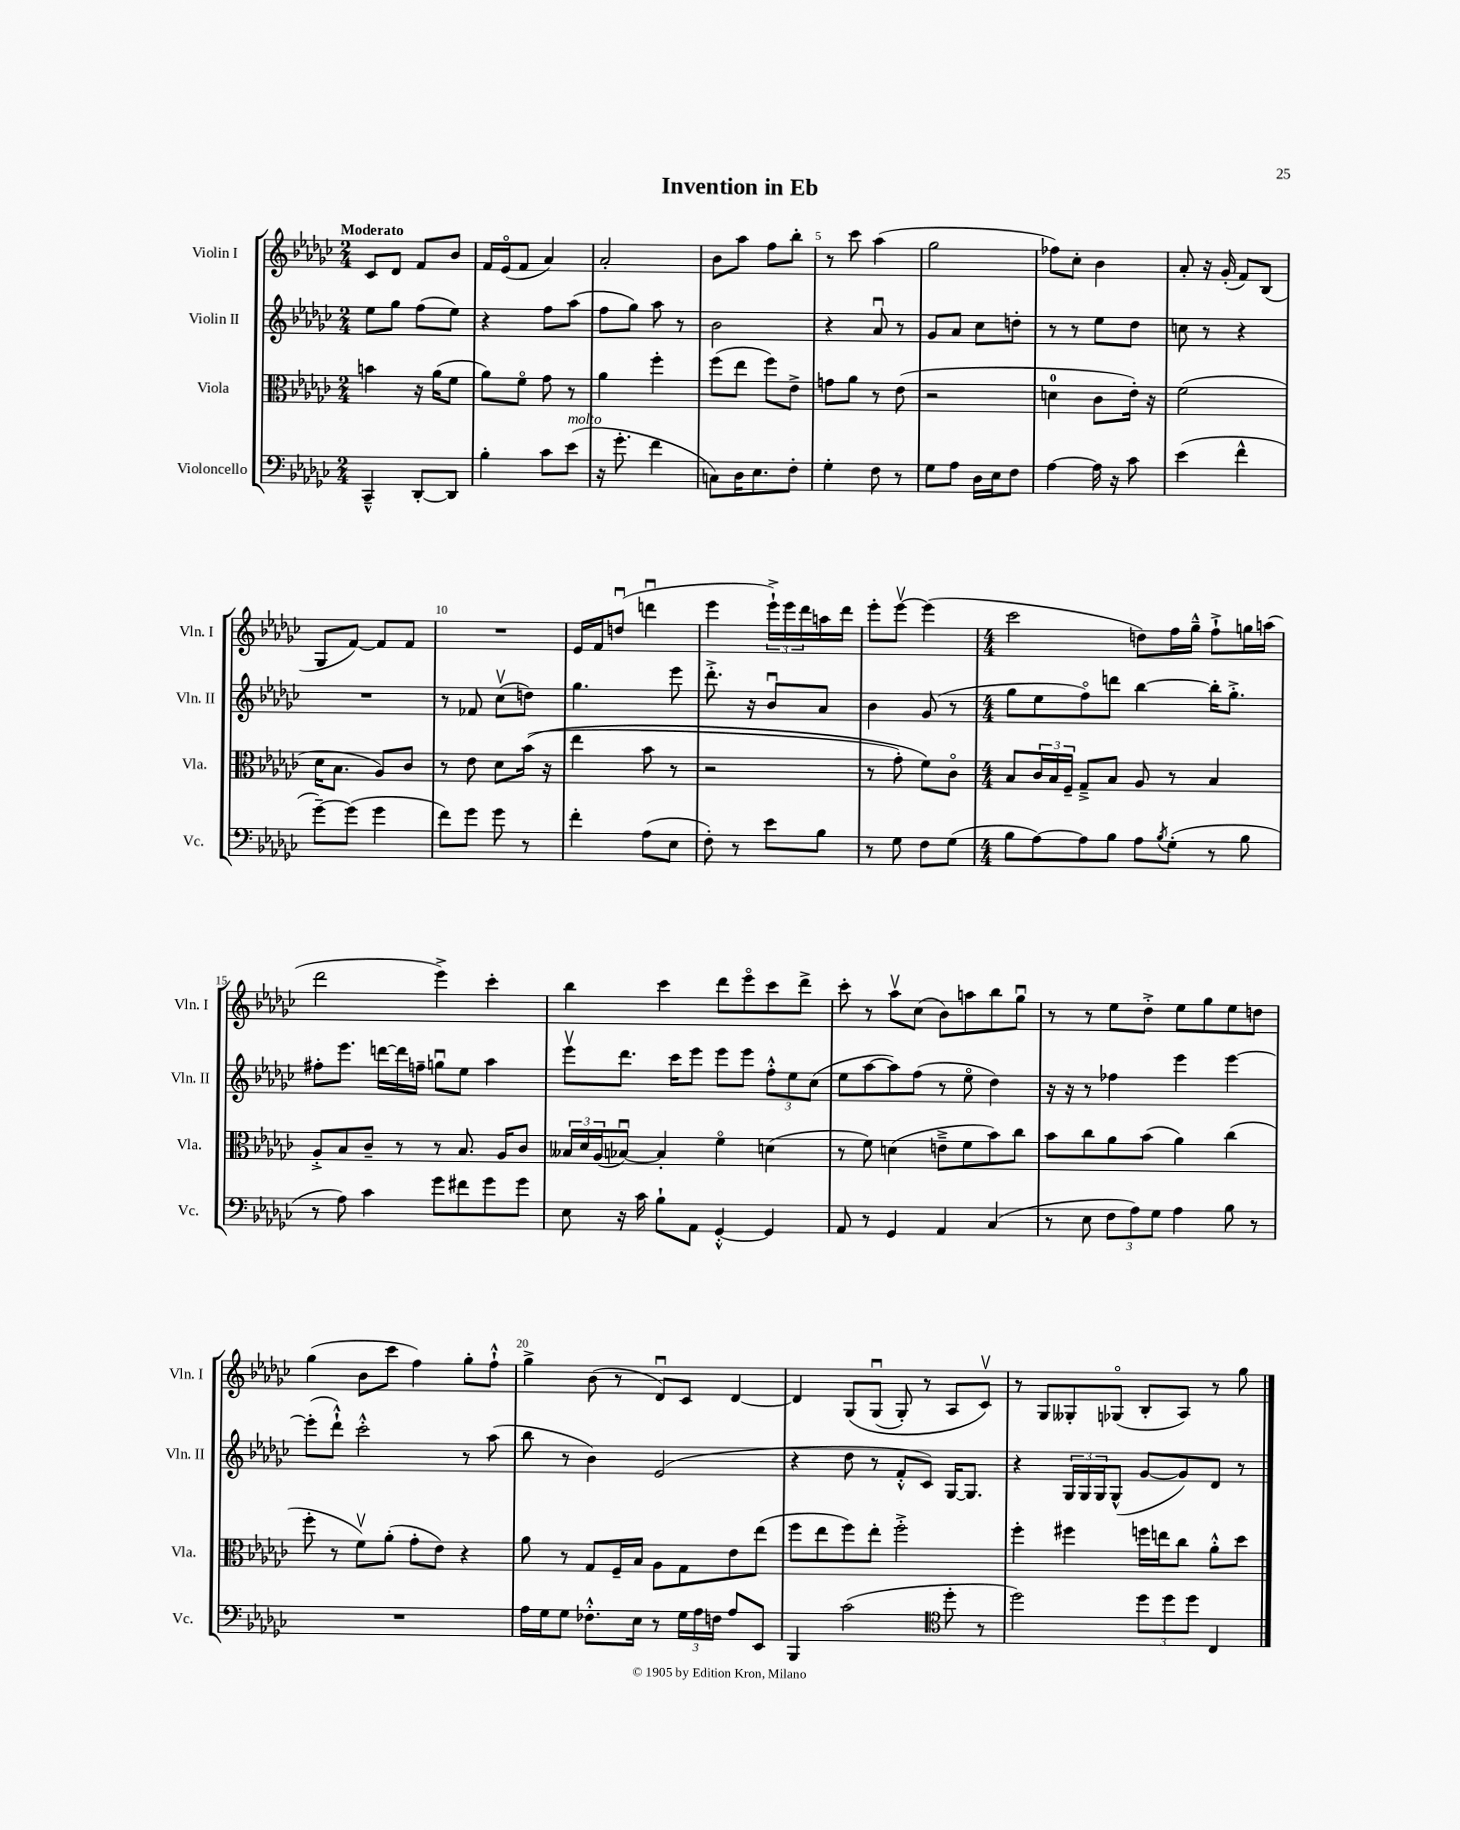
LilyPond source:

\header { title = "Invention in Eb" }
<<
\new StaffGroup <<
\new Staff = "s0" \with { instrumentName = "Violin I" shortInstrumentName = "Vln. I" } {
    \clef treble \key ges \major \numericTimeSignature \time 2/4 \tempo "Moderato"
    ces'8 des'8 f'8 bes'8 |
    f'16 ees'16\flageolet( f'8 aes'4) |
    aes'2-. |
    bes'8 aes''8 f''8 bes''8-. |
    r8 ces'''8 aes''4( |
    ges''2 |
    fes''8) ces''8-. bes'4 |
    aes'8-. r16 ges'16-.( f'8) bes8( |
    ges8 f'8~) f'8 f'8 |
    R2 |
    ees'16 f'16 d''8\downbow( d'''4\downbow |
    ees'''4 \tuplet 3/2 { ees'''16-!->) ees'''16 des'''16 } a''16 des'''16 |
    ees'''8-. ees'''8~\upbow ees'''4( |
    \numericTimeSignature \time 4/4 ces'''2 d''8) f''16 ges''16---^ f''8-!-> g''16 a''16( |
    des'''2 ees'''4->) ces'''4-. |
    bes''4 ces'''4 des'''8 ees'''8\flageolet ces'''8 des'''8-> |
    ces'''8-. r8 aes''8\upbow ces''8( bes'8) a''8 bes''8 ges''8\downbow |
    r8 r8 ees''8 des''8-.-> ees''8 ges''8 ees''8 d''8 |
    ges''4( bes'8 ces'''8 f''4) ges''8-. f''8-!-^ |
    ges''4-> bes'8( r8 des'8\downbow) ces'8 des'4~ |
    des'4 ges8\( ges8\downbow( ges8-.) r8 aes8 ces'8\upbow\) |
    r8 ges8 geses8-. ges8\flageolet( bes8-. aes8) r8 ges''8 \bar "|." |
}
\new Staff = "s1" \with { instrumentName = "Violin II" shortInstrumentName = "Vln. II" } {
    \clef treble \key ges \major \numericTimeSignature \time 2/4
    ees''8 ges''8 f''8( ees''8) |
    r4 f''8 aes''8( |
    f''8 ges''8) aes''8 r8 |
    bes'2 |
    r4 aes'8\downbow r8 |
    ges'8 aes'8 ces''8 d''8-. |
    r8 r8 ees''8 des''8 |
    c''8 r8 r4 |
    R2 |
    r8 fes'8 ces''8\upbow( d''8) |
    ges''4. ees'''8 |
    des'''8.-.-> r16 bes'8\downbow aes'8 |
    bes'4 ges'8( r8 |
    \numericTimeSignature \time 4/4 ges''8 ees''8 f''8\flageolet) d'''8 bes''4~ bes''16-. ges''8.-.-> |
    fis''8-. ees'''8. d'''16~ d'''16 f''16-- g''8\downbow ees''8 aes''4 |
    ees'''8\upbow des'''8. ces'''16 ees'''8 ees'''8 ees'''8 \tuplet 3/2 { f''8-.-^ ees''8 ces''8( } |
    ees''8 aes''8~ aes''8) f''8( r8 ees''8\flageolet des''4) |
    r16 r16 r8 fes''4 ees'''4 ees'''4~ |
    ees'''8-.( des'''8-!-^) ces'''2-.-^ r8 aes''8( |
    bes''8 r8 bes'4) ees'2( |
    r4 des''8 r8 f'8-.-^ ces'8) ges16~ ges8. |
    r4 \tuplet 3/2 { ges16 ges16 ges16 } ges8-^( ges'8~ ges'8) des'8 r8 \bar "|." |
}
\new Staff = "s2" \with { instrumentName = "Viola" shortInstrumentName = "Vla." } {
    \clef alto \key ges \major \numericTimeSignature \time 2/4
    b'4 r16 aes'16( f'8 |
    aes'8) f'8\flageolet ges'8 r8 |
    aes'4 f''4-. |
    f''8( ees''8 f''8) ees'8-> |
    g'8 aes'8 r8 ees'8( |
    r2 |
    d'4-0 ces'8 ees'16-.) r16 |
    f'2( |
    des'16 bes8. aes8) ces'8 |
    r8 ees'8 des'8 bes'16(\( r16 |
    ees''4 bes'8 r8 |
    r2 |
    r8 ges'8-.) f'8\) ces'8\flageolet |
    \numericTimeSignature \time 4/4 bes8 \tuplet 3/2 { ces'16 bes16 f16-- } ges8---> bes8 aes8 r8 bes4 |
    aes8-.-> bes8 ces'8-- r8 r8 bes8. aes16 ces'8 |
    \tuplet 3/2 { beses16 des'16 aes16( } bes8~\downbow) bes4-. f'4\flageolet d'4( |
    r8 f'8) d'4( e'8---> f'8 bes'8) ces''8 |
    bes'8 ces''8 aes'8 bes'8( aes'4) ces''4( |
    f''8-. r8 f'8\upbow) aes'8-.( ges'8-. ees'8) r4 |
    aes'8 r8 ges8 f16-- bes16 aes8 ges8 ees'8 ees''8( |
    f''8 ees''8 f''8) ees''8-. f''2-.-> |
    f''4-. fis''4 f''16 e''16 ces''8 aes'8-.-^ des''8 \bar "|." |
}
\new Staff = "s3" \with { instrumentName = "Violoncello" shortInstrumentName = "Vc." } {
    \clef bass \key ges \major \numericTimeSignature \time 2/4
    ces,4---^ des,8~-. des,8 |
    bes4-. ces'8 ees'8^\markup { \italic "molto" }( |
    r16 ges'8.-. f'4 |
    c8) des16 ees8. f8-. |
    ges4-. f8 r8 |
    ges8 aes8 des16 ees16 f8 |
    aes4~ aes16 r16 ces'8 |
    ees'4( f'4-^ |
    ges'8~--) ges'8( ges'4 |
    f'8) ges'8 ges'8 r8 |
    f'4-. aes8( ees8 |
    f8-.) r8 ees'8 bes8 |
    r8 ges8 f8 ges8( |
    \numericTimeSignature \time 4/4 bes8 aes8~) aes8 bes8 aes8 \acciaccatura { bes8 } ges8-.( r8 bes8 |
    r8 aes8) ces'4 ges'8 fis'8 ges'8 ges'8 |
    ees8 r16 ces'16 bes8-! aes,8 ges,4~-.-^ ges,4 |
    aes,8 r8 ges,4 aes,4 ces4( |
    r8 ees8 \tuplet 3/2 { f8 aes8) ges8 } aes4 bes8 r8 |
    R1 |
    aes16 ges16 ges8 fes8.-.-^ ees16 r8 \tuplet 3/2 { ges16 aes16 f16 } aes8 ees,8 |
    bes,,4 ces'2( \clef tenor des''8-. r8 |
    des''2) \tuplet 3/2 { des''8 des''8 des''8 } ces4 \bar "|." |
}
>>
>>
\layout { \context { \Score \override BarNumber.break-visibility = ##(#f #t #t) barNumberVisibility = #(every-nth-bar-number-visible 5) } }
